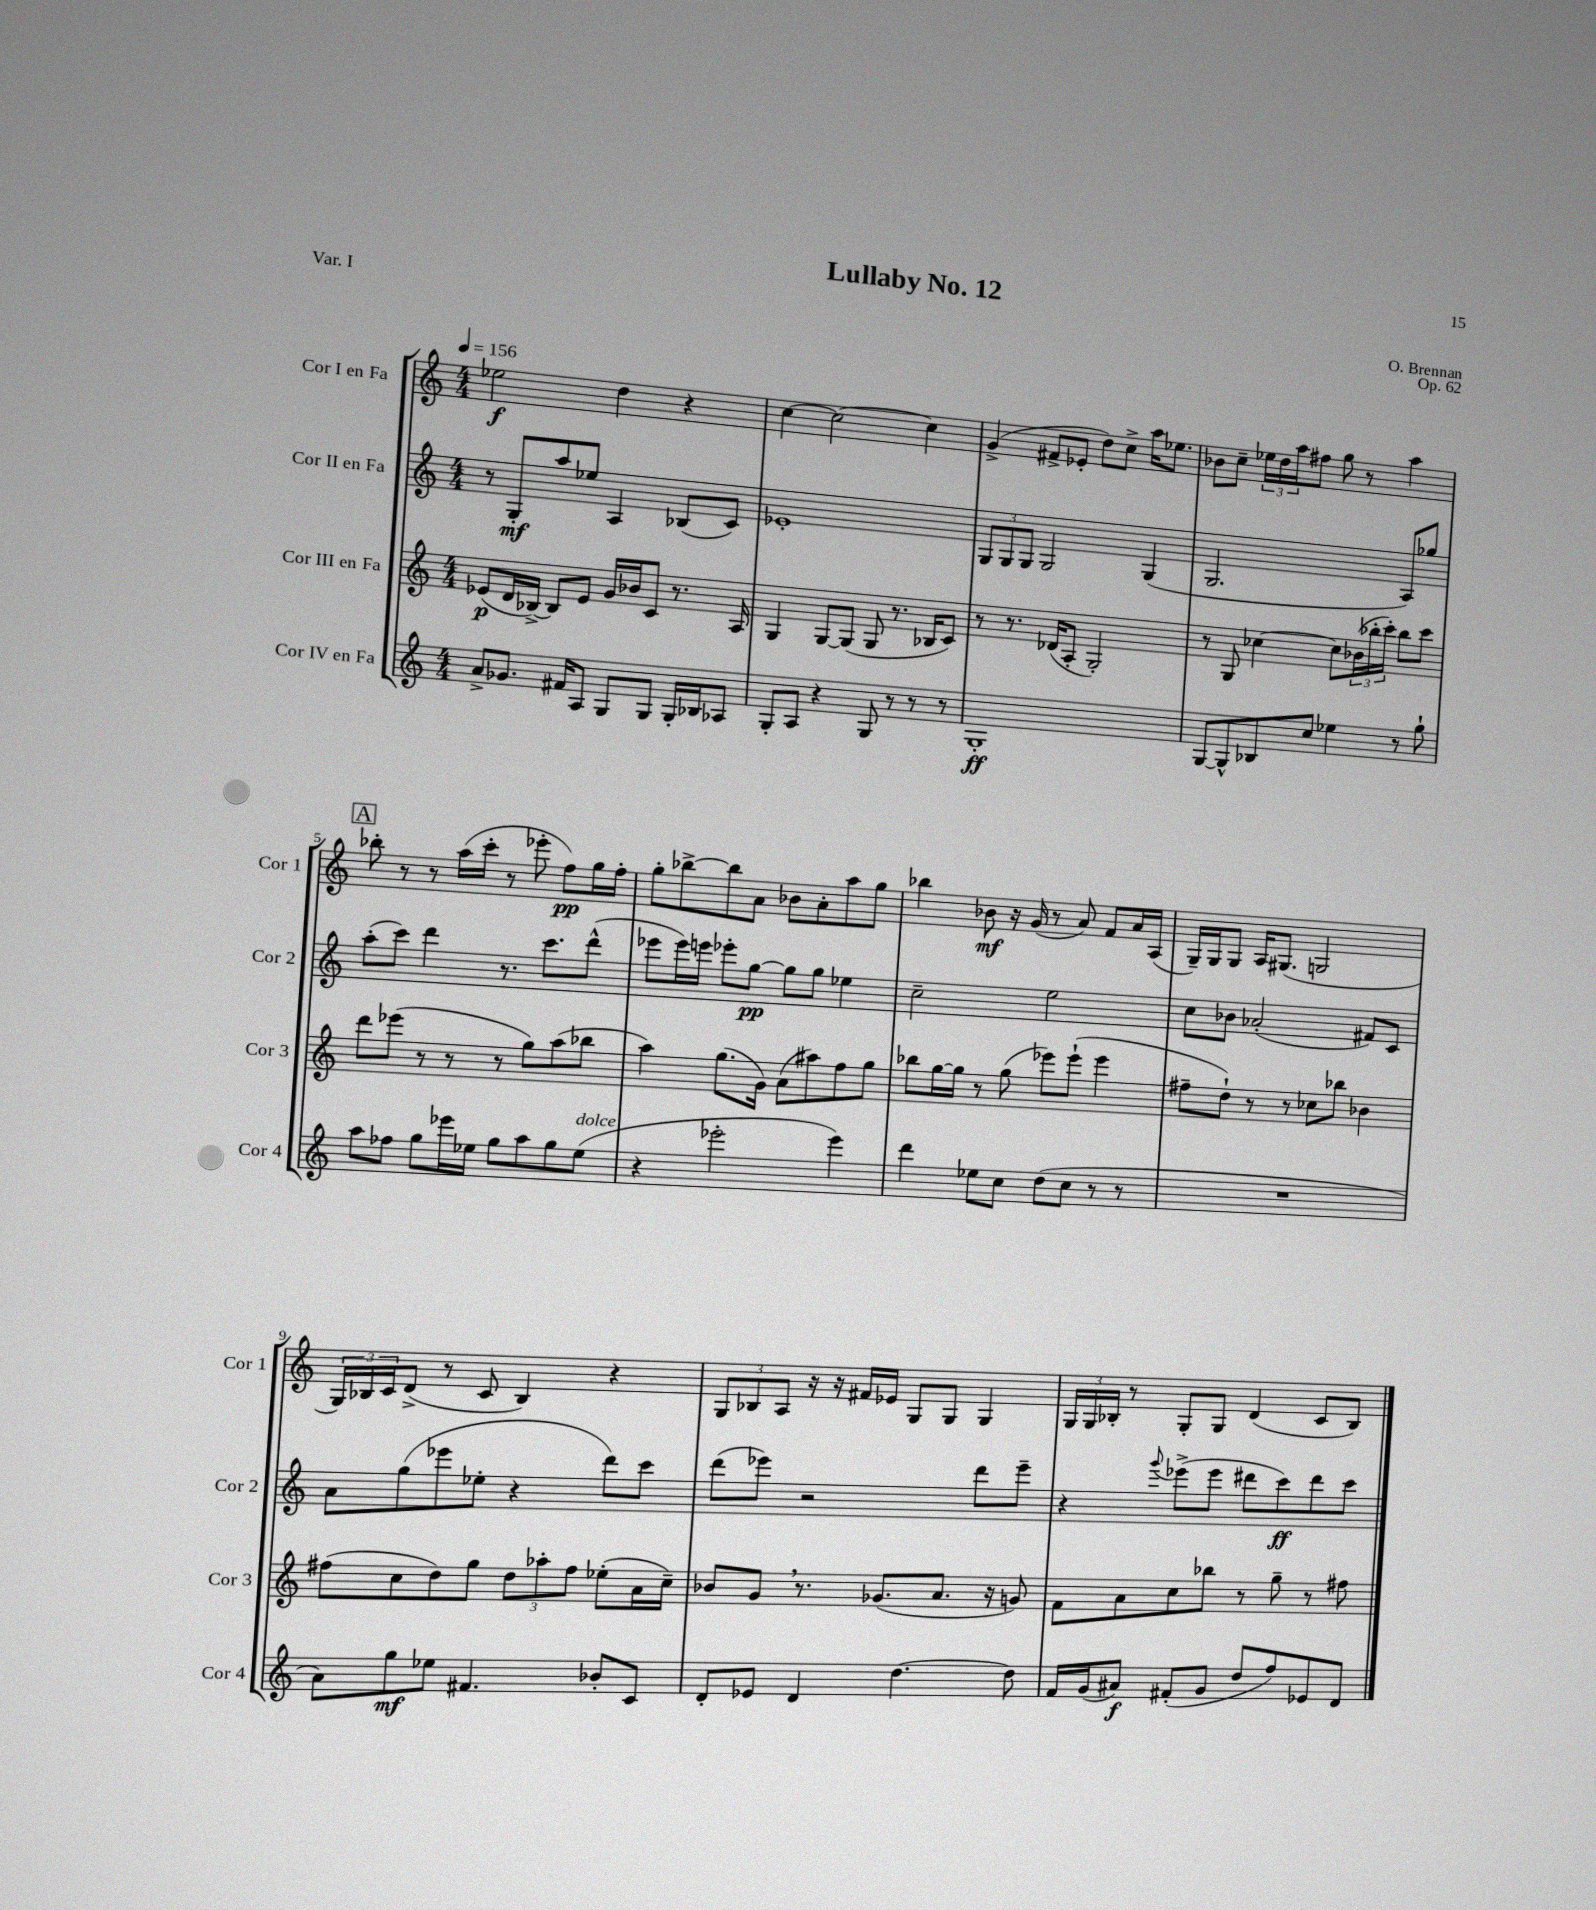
\header { title = "Lullaby No. 12" composer = "O. Brennan" opus = "Op. 62" piece = "Var. I" }
<<
\new StaffGroup <<
\new Staff = "s0" \with { instrumentName = "Cor I en Fa" shortInstrumentName = "Cor 1" } {
    \clef treble \key c \major \numericTimeSignature \time 4/4 \tempo 4 = 156
    ees''2\f d''4 r4 |
    c''4~ c''2~ c''4 |
    g'4->( fis'8-> ees'8-. d''8) c''8-> a''16 ees''8. |
    bes'8 c''8-- \tuplet 3/2 { ees''16 d''16 a''16 } fis''8 g''8 r8 a''4 |
    \mark \markup { \box "A" } bes''8-. r8 r8 a''16( c'''16-. r8 ees'''8-. f''8\pp) g''16 f''16-. |
    g''8-. bes''8~-> bes''8 a'8 bes'8 a'8-. a''8 g''8 |
    bes''4 bes'8\mf r16 g'16( r8 a'8) f'8 a'16 a16( |
    g16--) g16 g8 a16 gis8.( g2 |
    \tuplet 3/2 { g16) bes16 c'16 } d'8->( r8 c'8 bes4) r4 |
    \tuplet 3/2 { g8 bes8 a8 } r16 r16 fis'16 ees'16 g8 g8 g4 |
    \tuplet 3/2 { g16 g16 bes16-. } r8 g8-. g8 d'4( c'8 bes8) \bar "|." |
}
\new Staff = "s1" \with { instrumentName = "Cor II en Fa" shortInstrumentName = "Cor 2" } {
    \clef treble \key c \major \numericTimeSignature \time 4/4
    r8 g8-.\mf a''8 ees''8 a4 bes8( c'8) |
    ees'1-. |
    \tuplet 3/2 { g8 g8 g8 } g2 g4( |
    g2. a8) ges''8 |
    \mark \markup { \box "A" } a''8-.( c'''8) d'''4 r8. c'''8. d'''8-^( |
    ees'''8 ees'''16) e'''16 ees'''8-. g''8~\pp g''8 g''8 ees''4 |
    c''2-- e''2 |
    c''8 bes'8 aes'2-.( fis'8) c'8 |
    a'8 g''8( ees'''8 ees''8-. r4 d'''8) c'''8 |
    d'''8( ees'''8) r2 d'''8 ees'''8-- |
    r4 \appoggiatura { g'''8 } ees'''8->( ees'''8 dis'''8 c'''8\ff) dis'''8 c'''8 \bar "|." |
}
\new Staff = "s2" \with { instrumentName = "Cor III en Fa" shortInstrumentName = "Cor 3" } {
    \clef treble \key c \major \numericTimeSignature \time 4/4
    ees'8\p( d'16 bes16~->) bes8 ees'8 g'16 bes'16 c'8 r8. a16 |
    g4 g8~ g8( g8 r8. bes16 c'8) |
    r8 r8. des'16( a8-. g2-.) |
    r8 g8 ces''4~ ces''8 \tuplet 3/2 { bes'16( bes''16-. c'''16-.) } bes''8 c'''8 |
    \mark \markup { \box "A" } d'''8 ees'''8( r8 r8 r8 g''8) a''8( bes''8 |
    a''4) g''8.( g'16) a'8( ais''8) f''8 g''8 |
    bes''8 g''16~ g''16 r8 g''8( ees'''8) ees'''8-!( ees'''4 |
    fis''8-- d''8-!) r8 r8 ces''8 bes''8 bes'4 |
    fis''8( c''8 d''8) g''8 \tuplet 3/2 { d''8 aes''8-. fis''8 } ees''8-.( a'16 c''16--) |
    bes'8 g'8 \breathe r8. ges'8.( a'8. r16 g'8) |
    f'8 a'8 c''8 bes''8 r8 g''8-- r8 fis''8 \bar "|." |
}
\new Staff = "s3" \with { instrumentName = "Cor IV en Fa" shortInstrumentName = "Cor 4" } {
    \clef treble \key c \major \numericTimeSignature \time 4/4
    a'8-> ges'8. fis'16 a8 g8 g8 g16-. bes16 aes8 |
    g8-. a8 r4 g8 r8 r8 r8 |
    g1-.\ff |
    g8~ g8-^ bes8 c''8 ees''4 r8 g''8-! |
    \mark \markup { \box "A" } a''8 fes''8 g''8 ees'''16 ees''16 g''8 a''8 g''8 ees''8^\markup { \italic "dolce" }( |
    r4 ees'''2-. ees'''4) |
    d'''4 ees''8 c''8 d''8( c''8 r8 r8 |
    R1 |
    a'8) g''8\mf ees''8 fis'4. bes'8-. c'8 |
    d'8-. ees'8 d'4 d''4.~ d''8 |
    f'16 g'16( ais'8\f) fis'8-.( g'8 d''8 f''8) ees'8 d'8 \bar "|." |
}
>>
>>
